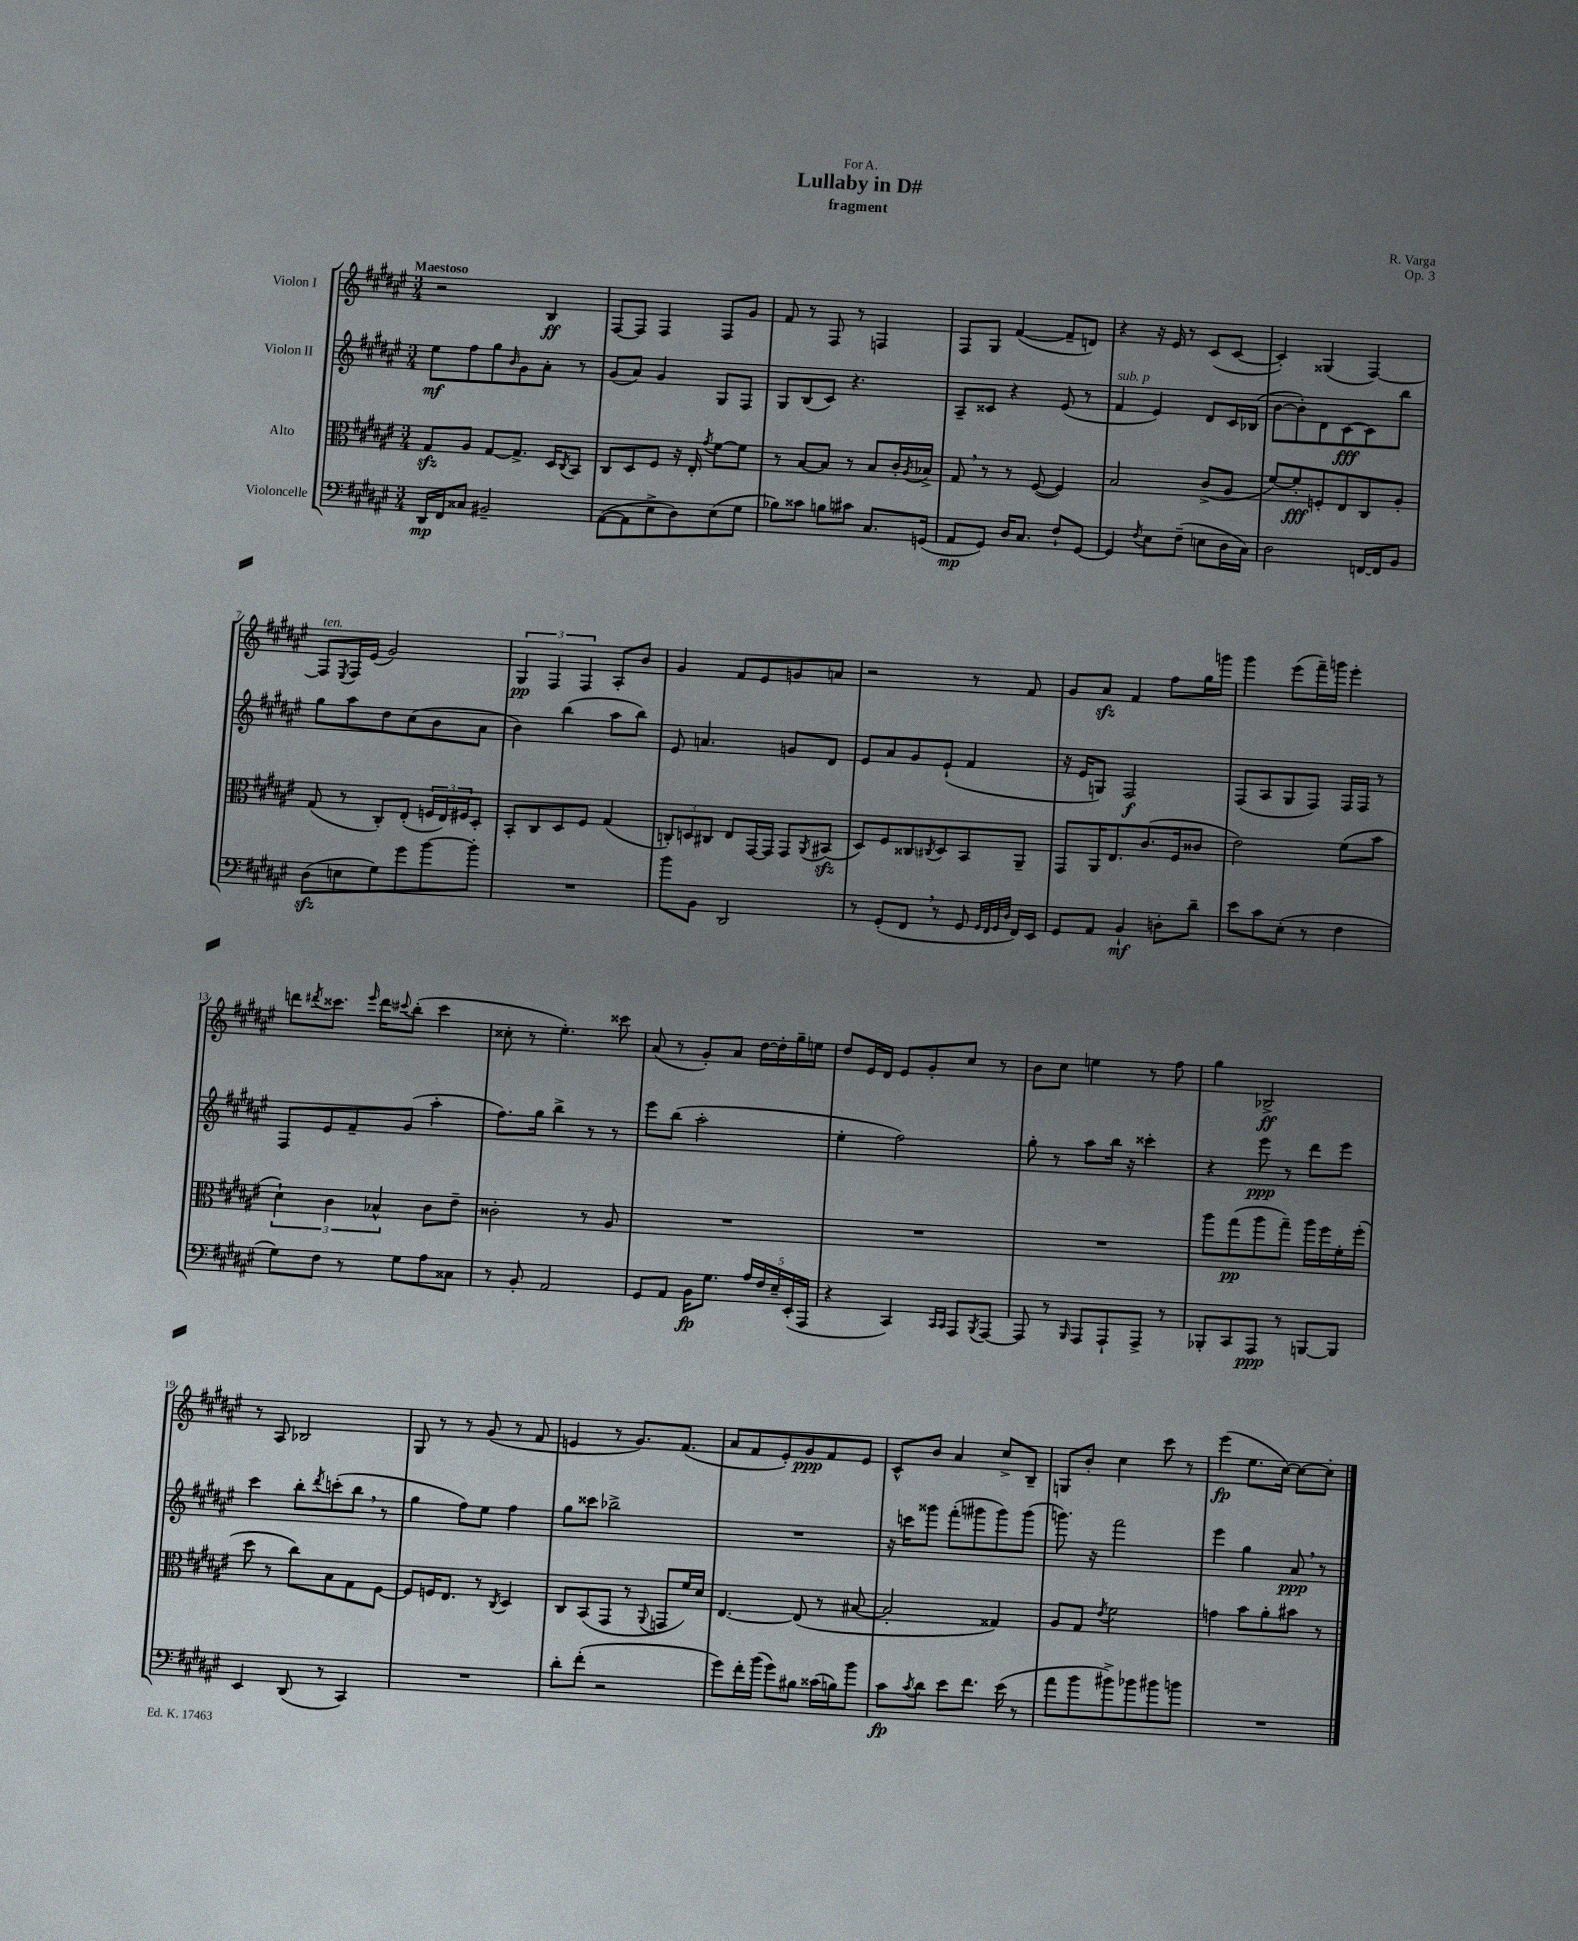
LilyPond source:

\header { title = "Lullaby in D#" composer = "R. Varga" subtitle = "fragment" dedication = "For A." opus = "Op. 3" }
<<
\new StaffGroup <<
\new Staff = "s0" \with { instrumentName = "Violon I" } {
    \clef treble \key fis \major \numericTimeSignature \time 3/4 \tempo "Maestoso"
    r2 b4\ff |
    fis8~ fis8 fis4 fis8 gis'8 |
    fis'8 r8 fis8 r8 f4 |
    fis8 gis8 fis'4~( fis'8-- d'8) |
    r4 r16 eis'16 r8 cis'8( cis'8~ |
    cis'4-.) gisis4( fis4~) |
    fis8^\markup { \italic "ten." } \acciaccatura { eis8 } fis16 eis'16( gis'2) |
    \tuplet 3/2 { gis4\pp fis4 fis4 } ais8-. b'8 |
    gis'4 fis'8 eis'8 g'8 a'8 |
    r2 r8 fis'8 |
    gis'8 ais'8\sfz fis'4 fis''8 gis''16 g'''16 |
    gis'''4 eis'''8( fis'''16--) g'''16 eis'''4-. |
    d'''8 \acciaccatura { dis'''8 } cisis'''8. \grace { eis'''16 } dis'''16 \appoggiatura { cis'''8 } b''8-.( cis'''4 |
    cisis''8-. r8 eis''4.-.) cisis'''8 |
    ais'8( r8 gis'8-.) ais'8 dis''16~ dis''16-. gis''16-- e''16 |
    dis''8 eis'16 dis'16 eis'8 gis'8-. cis''8 r8 |
    b'8 cis''8 e''4 r8 fis''8 |
    gis''4 bes2->\ff |
    r8 ais8 bes2 |
    gis8 r8 r8 gis'8( r8 fis'8 |
    e'4 r8 gis'8.) fis'8.( |
    ais'8 fis'8 eis'8-.) gis'8\ppp fis'8 eis'8 |
    cis'8-^ b'8 ais'4 cis''8-> b8-- |
    g8 b'8-. cis''4 cis'''8 r8 |
    eis'''4\fp( eis''8. cis''16~) cis''8~ cis''8-. \bar "|." |
}
\new Staff = "s1" \with { instrumentName = "Violon II" } {
    \clef treble \key fis \major \numericTimeSignature \time 3/4
    eis''8\mf fis''8 gis''8 \grace { b'16 } gis'8 ais'8-. r8 |
    gis'8( ais'8) gis'4 gis8 fis8 |
    gis8 b8( cis'8) r4. |
    ais8-- cisis'8 r4 eis'8( r8 |
    fis'4^\markup { \italic "sub. p" } eis'4) dis'8 cis'16 bes16( |
    b'8~ b'8-.) dis'8 cis'8~\fff cis'8 b''8 |
    gis''8 ais''8 dis''8 cis''8( b'8 ais'8 |
    b'4) b''4( ais''8 b''8) |
    eis'8 a'4. g'8 dis'8 |
    eis'8 ais'8 gis'8 eis'8-!( fis'4 |
    r16 eis'16 g8) fis2\f |
    fis8( ais8 gis8 fis8) fis16 fis16 r8 |
    fis8 eis'8 fis'8-- gis'8( ais''4-. |
    fis''8.) gis''16 b''4-> r8 r8 |
    eis'''8 b''8( ais''2-. |
    eis''4-. fis''2) |
    gis''8-. r8 ais''8 b''16 r16 cisis'''4-. |
    r4 eis'''8\ppp r8 dis'''8 eis'''8 |
    cis'''4 b''8-. \acciaccatura { dis'''8 } c'''8-.( b''8 \breathe r8 |
    gis''4 fis''8) eis''8 fis''4 |
    gis''8 cisis'''8 bes''2-> |
    R2. |
    r16 c'''16 gisis'''8 fis'''8-.( gis'''8 gis'''8) gis'''8( |
    g'''8.) r16 fis'''2 |
    eis'''4 gis''4 ais'8\ppp \breathe r8 \bar "|." |
}
\new Staff = "s2" \with { instrumentName = "Alto" } {
    \clef alto \key fis \major \numericTimeSignature \time 3/4
    gis8\sfz ais8 gis8~ gis8.-> dis16 \acciaccatura { cis8 } b,8 |
    cis8 dis8 fis8 r16 eis16-. \acciaccatura { gis'8 } fis'8~ fis'8 |
    r8 b8~ b8 r8 b8 cis'16-. \acciaccatura { ais8 } bes16-> |
    gis8 \breathe r8 r8 fis8~( fis4) |
    b2 cis'8->( ais8 |
    fis'8~) fis'8-.\fff f8-. eis8 cis8 ais8-. |
    gis8( r8 cis8-.) eis8-.( \tuplet 3/2 { f16 eis16) fis16 } dis8-. |
    b,8-. cis8 dis8 fis8 gis4( |
    \tuplet 3/2 { c8-.) d8 cis8 } eis8 gis,16~ gis,16 gis,8 \acciaccatura { ais,8 } bis,8\sfz( |
    dis8) fis8 cisis8 \acciaccatura { cis8 } dis8 b,8 ais,8-- |
    gis,8 ais,16 eis8. cis'8.( fis16 cisis'8 |
    eis'2) fis'8( b'8 |
    \tuplet 3/2 { dis'4-!) cis'4 bes4-^ } cis'8 eis'8-- |
    cisis'2-. r8 ais8 |
    R2. |
    R2. |
    R2. |
    ais''8 gis''8\pp( ais''8 gis''8--) ais''16 fis''16 fis'16-. fis''16-.( |
    dis''8 r8 cis''8) b8 gis8 fis8~ |
    fis8 f16 eis8. r8 \acciaccatura { cis8 } dis4 |
    cis8 b,8( gis,8 r8 \appoggiatura { ais,8 } g,8 fis'16) dis'16 |
    eis4.~ eis8( r8 bis8~ |
    bis2-. gisis4) |
    ais8 gis8 \acciaccatura { eis'8 } fis'2 |
    g'4 b'8 ais'8-. bis'8 r8 \bar "|." |
}
\new Staff = "s3" \with { instrumentName = "Violoncelle" } {
    \clef bass \key fis \major \numericTimeSignature \time 3/4
    dis,16\mp fis,16 cisis8 bis,2-- |
    ais,8~( ais,8 eis8-> dis8) eis8( gis8 |
    bes8) cisis'8 b8 cis'8 cis8. g,16( |
    ais,8\mp gis,8) dis16 cis8. fis8-! gis,8~ |
    gis,4 \acciaccatura { fis8 } eis8 fis8--( e8 dis16 cis16) |
    dis2 f,16~ f,16 b,8 |
    dis8\sfz( e8 gis8) gis'8 b'8~ b'8-. |
    R2. |
    b'8 b,8 dis,2 |
    r8 gis,8-.( fis,8 \breathe r8 gis,8 \grace { gis,32 fis,32 gis,32 dis32 } fis,16) eis,16 |
    gis,8 ais,8 b,4-!\mf d8-. dis'8-- |
    eis'8 cis'8 eis8-.( r8 fis4 |
    gis8) fis8 r8 gis8 ais8 cisis8 |
    r8 b,8-. ais,2 |
    gis,8 ais,8 b,16\fp gis8. \tuplet 5/4 { ais16 fis16 eis16-- eis,16-.( ais,,16 } |
    r4 cis,4) \grace { cis,16 cis,16 } ais,,8 \acciaccatura { b,,8 } ais,,8~ |
    ais,,8 r8 \grace { b,,16 } ais,,8 ais,,8-! ais,,8-> r8 |
    bes,,8-. cis,8 ais,,8\ppp r8 b,,8~ b,,8 |
    eis,4 dis,8( r8 cis,4) |
    R2. |
    dis'8-. fis'8-.( r2 |
    gis'8) fis'16-. b'16( gis'8) bis8 cisis'16( b16) b'8 |
    cis'8\fp \acciaccatura { cis'8 } dis'8 eis'8 fis'8. eis'16( r8 |
    ais'8 b'8 bis'8->) bes'8 bis'8 b'8 |
    R2. \bar "|." |
}
>>
>>
